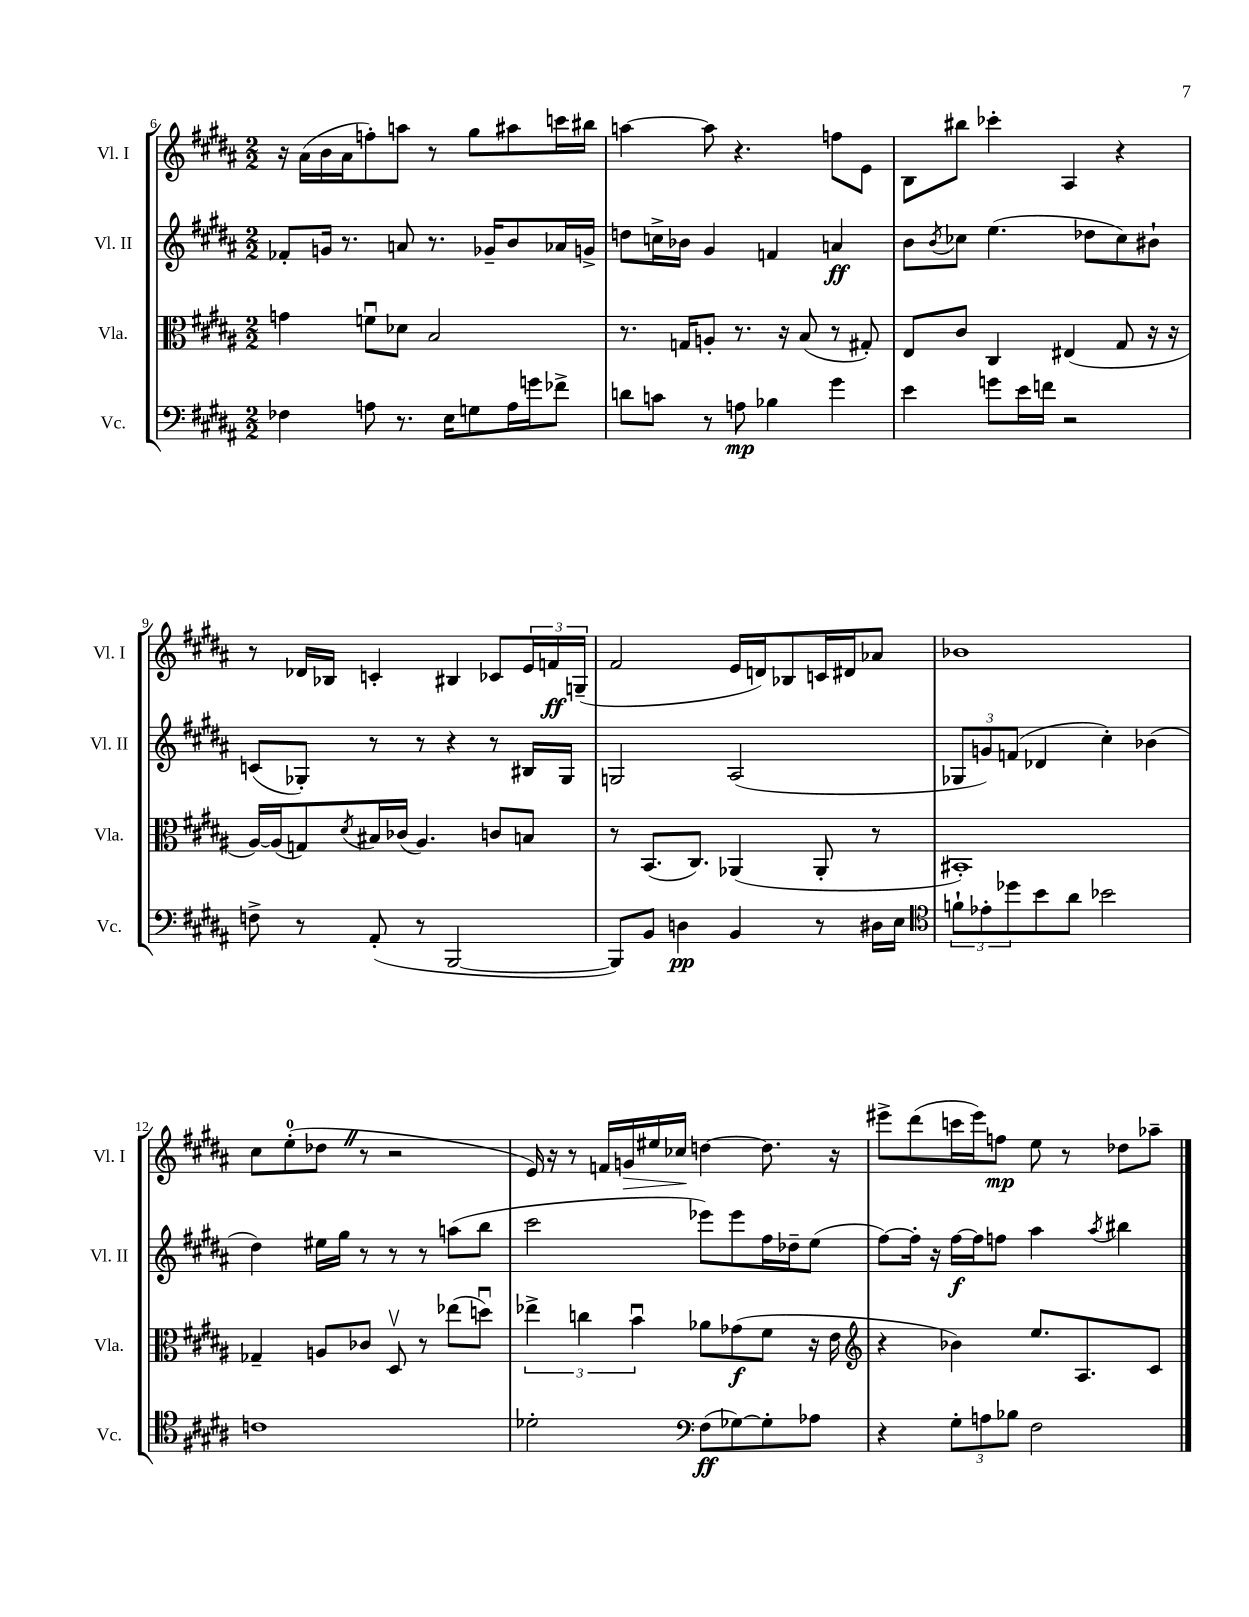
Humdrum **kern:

**kern	**kern	**kern	**kern
*staff4	*staff3	*staff2	*staff1
*clefF4	*clefC3	*clefG2	*clefG2
*k[f#c#g#d#a#]	*k[f#c#g#d#a#]	*k[f#c#g#d#a#]	*k[f#c#g#d#a#]
*M2/2	*M2/2	*M2/2	*M2/2
4F-\	4g\	8f-'/L	16r
.	.	.	(16a#\LL
.	.	16g/Jk	16b\
.	.	8.r	16a#\J
8A\	8fu\L	.	8ff'\)
8.r	8d-\J	8a/	8aa\J
.	2B/	8.r	8r
16E\LK	.	.	.
8G\	.	.	8gg#\L
.	.	16g-~/LK	.
16A\L	.	8b/	8aa#\
16g\J	.	.	.
8f-^\J	.	16a-/L	16ccc\L
.	.	16g^/JJ	16bb#\JJ
=	=	=	=
8d\L	8.r	8dd\L	[4aa\
8c\J	.	16cc^\L	.
.	16G/LK	16b-\JJ	.
8r	8A'/J	4g#/	8aa\]
8A\	8.r	.	4.r
4B-\	.	4f/	.
.	16r	.	.
.	(8B/	.	.
4g#\	8r	4a/	8ff\L
.	8G#'/)	.	8e\J
=	=	=	=
4e\	8E/L	8b\L	8B\L
.	.	8qb/	.
.	8c#/J	8cc-\J	8bb#\J
8g\L	4C#/	(4.ee\	4ccc-'\
16e\L	.	.	.
16f\JJ	.	.	.
2r	(4E#/	.	4A#/
.	.	8dd-\L	.
.	8G#/	8cc-\)	4r
.	16r	8b#`\J	.
.	16r	.	.
=	=	=	=
8F^\	[16A#/LL)	(8c/L	8r
.	(16A#/]J	.	.
8r	8G/)	8G-'/J)	16d-/LL
.	.	.	16B-/JJ
.	8qd#/	.	.
(8AA#'/	16B#/L	8r	4c'/
.	(16c-/JJ	.	.
8r	4.A#/)	8r	.
[2BBB/	.	4r	4B#/
.	8c/L	8r	8c-/L
.	8B/J	16B#/LL	24e/L
.	.	.	24f/
.	.	16G-/JJ	.
.	.	.	(24G~/JJ
=	=	=	=
8BBB/]L)	8r	2G/	2f#/
8BB/J	(8.BB/L	.	.
4D\	.	.	.
.	8.C#/J)	.	.
4BB/	(4AA-/	(2A#/	16e/LL
.	.	.	16d/J)
.	.	.	8B-/
8r	8AA-'/	.	16c/L
.	.	.	16d#/J
16D#\LL	8r	.	8a-/J
16E\JJ	.	.	.
=	=	=	=
*clefC4	*	*	*
12f`\L	1BB#')	12G-/L	1b-
12e-'\	.	12g/)	.
12dd-\	.	(12f/J	.
8b\	.	4d-/	.
8a#\J	.	.	.
2b-\	.	4cc#'\)	.
.	.	(4b-\	.
=	=	=	=
1c	4G-~/	4dd#\)	8cc#\L
.	.	.	(8ee'\
.	8A/L	16ee#\LL	8dd-\J
.	.	16gg#\JJ	.
.	8c-/J	8r	8r
.	8D#v/	8r	2r
.	8r	8r	.
.	(8ee-\L	(8aa\L	.
.	8ddu\J)	8bb\J	.
=	=	=	=
2d-'\	6ee-^\	2ccc#\	16e/)
.	.	.	16r
.	.	.	8r
.	6cc\	.	.
.	.	.	16f/LL
.	.	.	16g/
.	6bu\	.	.
.	.	.	16ee#/
.	.	.	16cc-/JJ
*clefF4	*	*	*
(8F#\L	8a-\L	8eee-\L)	[4dd\
[8G-\)	(8g-\	8eee-\	.
8G-'\]	8f#\J	16ff#\L	8.dd\]
.	.	16dd-~\J	.
8A-\J	16r	(8ee\J	.
.	16e\	.	16r
=	=	=	=
*	*clefG2	*	*
4r	4r	[8ff#\L)	8eee#^\L
.	.	16ff#'\]Jk	(8ddd#\
.	.	16r	.
12G#'\L	4b-\)	[16ff#\LL	16ccc\L
.	.	16ff#\]J	16eee#\J)
12A\	.	.	.
.	.	8ff\J	8ff\J
12B-\J	.	.	.
2F#\	8.ee/L	4aa#\	8ee\
.	.	.	8r
.	8.A#/	.	.
.	.	8qaa#/	.
.	.	4bb#\	8dd-\L
.	8c#/J	.	8aa-~\J
==	==	==	==
*-	*-	*-	*-
